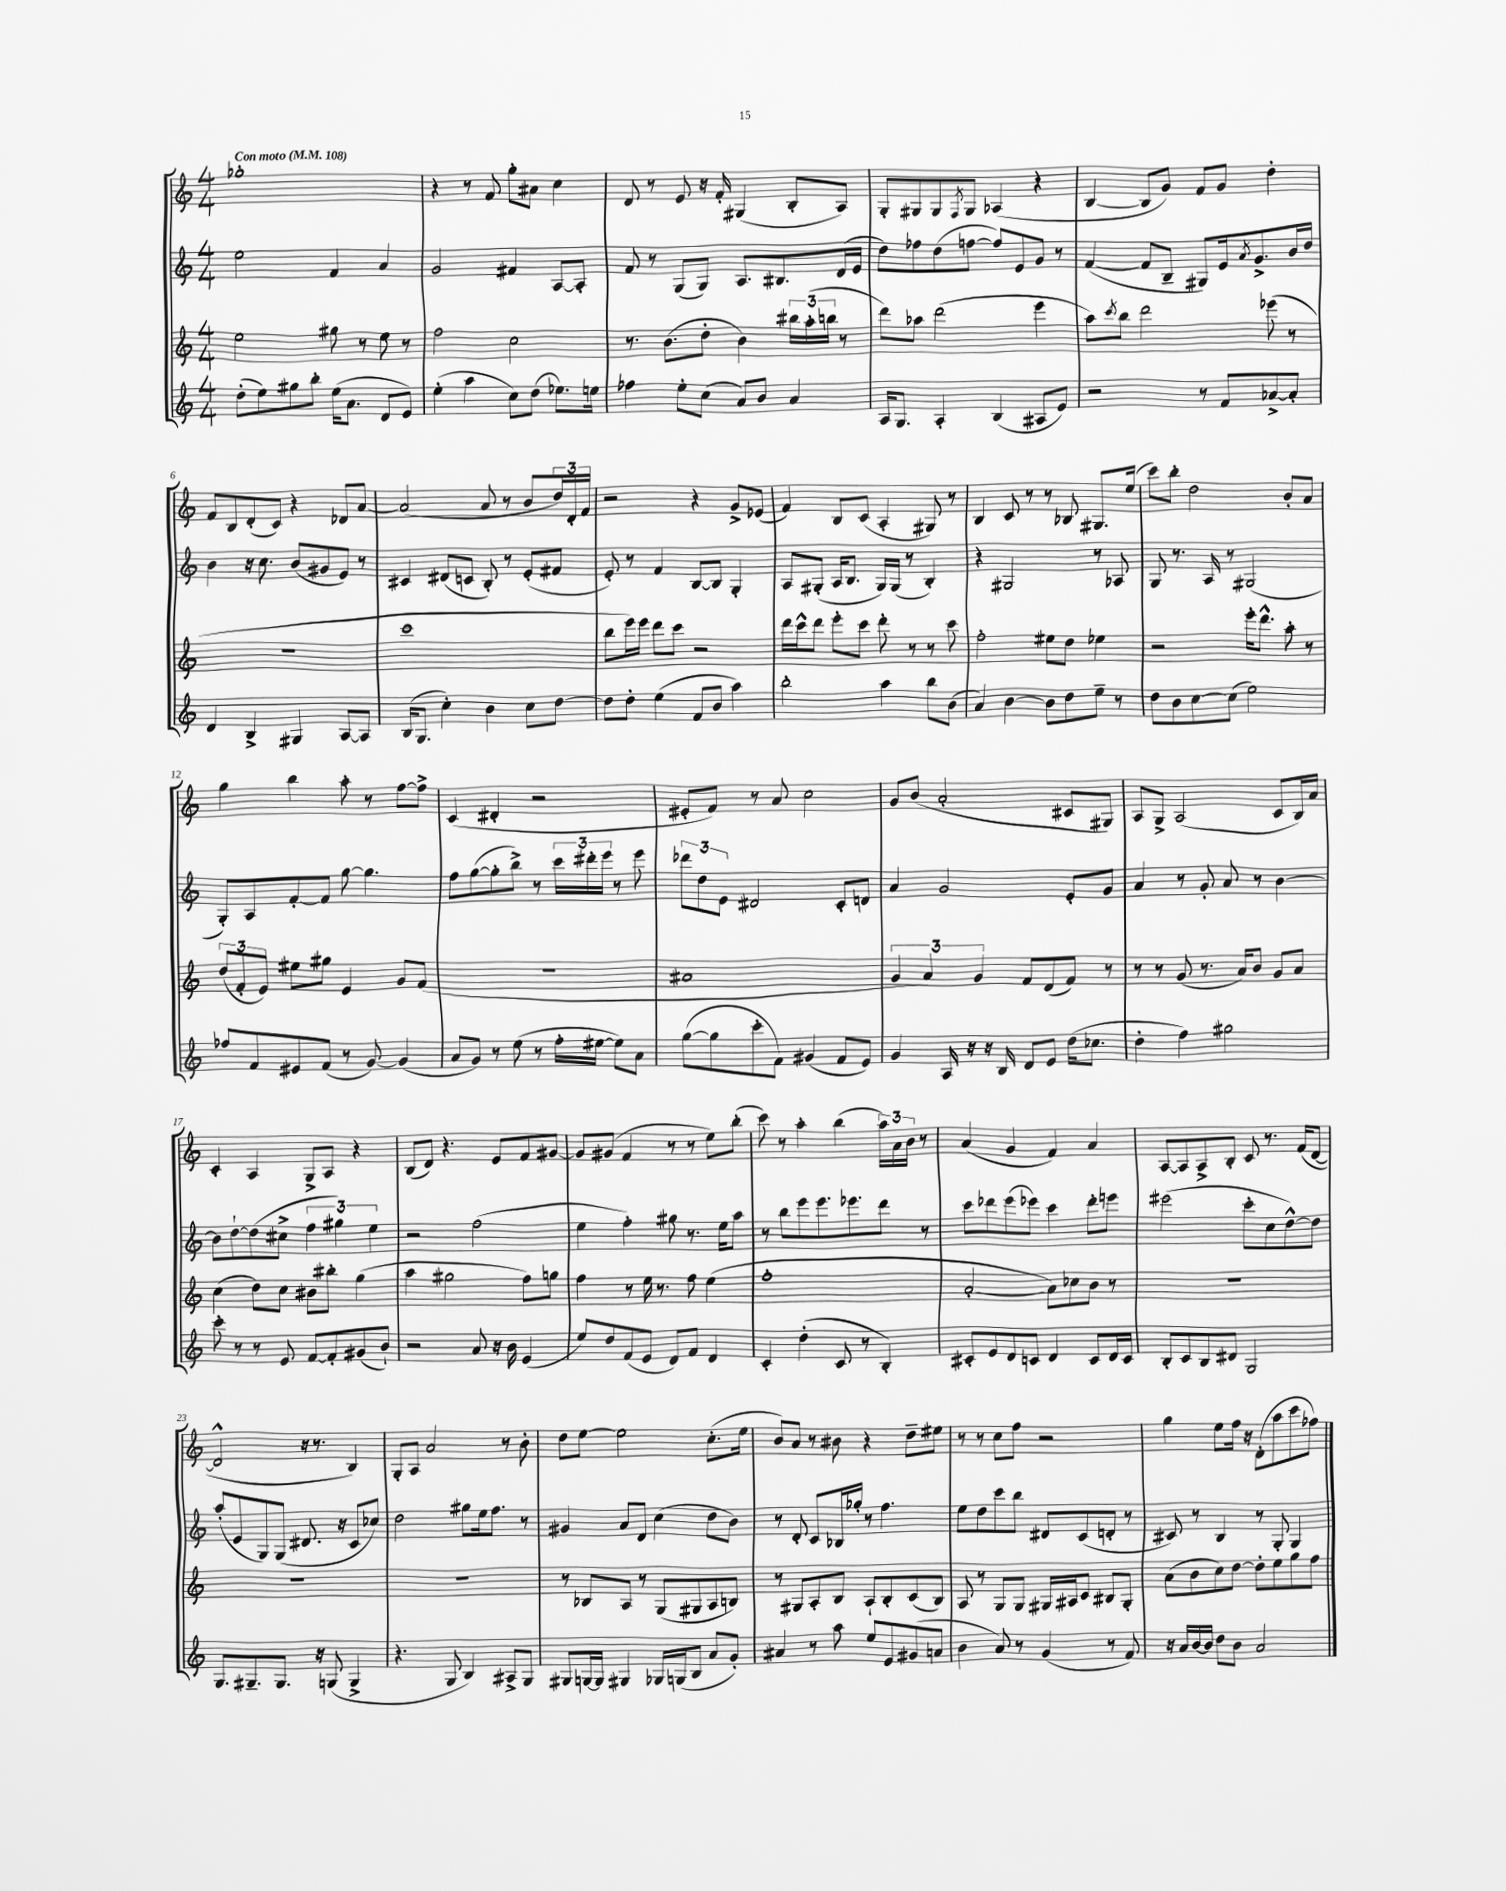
<<
\new StaffGroup <<
\new Staff = "s0" {
    \clef treble \key c \major \numericTimeSignature \time 4/4 \tempo "Con moto" 4 = 108
    ges''1-. |
    r4 r8 f'8 g''8-. ais'8 c''4 |
    d'8 r8 e'8 r16 f'16-. gis4( b8-. a8) |
    g8-. gis8 gis8 \acciaccatura { f8 } gis8 aes4( r4 |
    b4~ b8 g'8) f'8 g'8 d''4-. |
    f'8 b8 d'8-.( c'8) r4 des'8 a'8~ |
    a'2( a'8 r8 b'8 \tuplet 3/2 { d''16) d'16-. f'16 } |
    r2 r4 g'8-> ees'8( |
    f'4) b8 c'8( a4-. gis8) r8 |
    b4 c'8 r8 r8 bes8 gis8. e''16( |
    c'''8) b''8-. d''2 b'8-. a'8 |
    g''4 b''4 a''8-. r8 f''8~ f''8-> |
    c'4( dis'4-. r2 |
    eis'8-. f'8) r8 a'8 c''2 |
    g'8 b'8( a'2-. cis'8 gis8) |
    a8 g8-> a2( c'8 b16) a'16 |
    c'4-. a4 g8-> a8 r4 |
    b8( d'8) r4. e'8 f'8 gis'8~ |
    gis'8 gis'8( f'4 r8 r8 e''8) b''8-.( |
    c'''8) r8 a''4-. b''4( \tuplet 3/2 { a''16) a'16 b'16 } r8 |
    a'4( g'4 f'4) a'4 |
    a8~ a8 a8-> b8-. c'8 r8. f'16( d'8~ |
    d'2-^ r16 r8. b4) |
    g8-. a8 a'2 r8 b'8-. |
    d''8 e''8~ e''2 c''8.-.( e''16 |
    b'8) a'8 r8 bis'8 r4 d''8-- eis''8 |
    r8 r8 c''8 f''8 r2 |
    g''4 e''8 f''16 r16 d'8-.( a''8 c'''8 fes''8) \bar "|." |
}
\new Staff = "s1" {
    \clef treble \key c \major \numericTimeSignature \time 4/4
    e''2 f'4 a'4 |
    g'2 fis'4 a8~ a8-. |
    f'8 r8 g8( g8) a8. bis8. d'16( e'16 |
    d''8) fes''8 d''8( f''8~ f''8) e'8 g'8 r8 |
    f'4~( f'8 b8-- gis8) e'16 \acciaccatura { a'8 } g'8.-> b'16 d''16 |
    b'4 r16 c''8. b'8( gis'8 e'8) r8 |
    cis'4 dis'8( c'8 b8-.) r8 e'8-.( fis'8 |
    e'8-.) r8 f'4 b8~ b8 g4-. |
    a8 gis8-.( a16 b8. gis16) gis16( r8 b4-.) |
    r4 gis2 r8 aes8 |
    g8 r8. a16 r8 gis2( |
    g8-.) a8 f'8~-. f'8 g''8~ g''4. |
    f''8 g''8~( g''8-. b''8->) r8 \tuplet 3/2 { c'''16 dis'''16-. e'''16 } r8 e'''8 |
    \tuplet 3/2 { des'''8 d''8 e'8 } dis'2 c'8-. d'8 |
    a'4 g'2 e'8-. g'8 |
    a'4 r8 g'8-. a'8 r8 b'4~ |
    b'8 d''8~-! d''8( cis''8-> \tuplet 3/2 { f''4 gis''4) e''4 } |
    r2 f''2( |
    e''4 f''4-.) gis''8 r8. e''16 a''8 |
    r8 b''8 e'''8 e'''8. ees'''8. d'''8 r8 |
    c'''8 des'''8 e'''8( ees'''8) c'''4 des'''8-. e'''8 |
    eis'''2( c'''8-. c''8 d''8~-^) d''8 |
    a''8-.( e'8 g8) g8( dis'8. r16 c'8 ces''8) |
    d''2 gis''8 e''16 f''8. r8 |
    gis'4 a'8 d'8 c''4( d''8 b'8) |
    r8 d'8-. c'8 bes16 ges''16-. r8 f''4. |
    e''8 d''8 c'''8 b''8 dis'8 c'8( d'8-. r8 |
    cis'8) r8 b4 r8 g8-. g4 \bar "|." |
}
\new Staff = "s2" {
    \clef treble \key c \major \numericTimeSignature \time 4/4
    e''2 gis''8 r8 e''8 r8 |
    f''2 c''2 |
    r8. b'8.( d''8-. b'4) \tuplet 3/2 { bis''16 a''16-.( b''16 } r8 |
    d'''8) aes''8 d'''2( e'''4 |
    a''8) \acciaccatura { c'''8 } b''8 d'''2 ees'''8( r8 |
    R1 |
    c'''1 |
    b''8 e'''16) e'''16 d'''8 c'''8 r2 |
    d'''16 c'''16-^ d'''8 e'''8-. c'''8 d'''8-. r8 r8 c'''8 |
    f''2-. eis''8 d''8 ees''4 |
    r2 e'''16-. d'''8.-^ a''8-. r8 |
    \tuplet 3/2 { d''8( f'8-. e'8) } eis''8 gis''8 e'4 g'8 f'8( |
    R1 |
    ais'1 |
    \tuplet 3/2 { g'4 a'4) g'4 } f'8 d'8( f'8) r8 |
    r8 r8 g'8( r8. a'16) b'8 g'8 a'8 |
    c''4( d''8) c''8 bis'8 bis''8-. g''4( |
    a''4 gis''2 f''8) g''8 |
    f''4 r8 e''16 r8. f''8 e''4( |
    f''1-. |
    a'2~-. a'8) ces''8 b'8 r8 |
    R1 |
    R1 |
    R1 |
    r8 bes8 a8 r8 g8( gis8 a8 b8) |
    r8 gis8 a8-. b8 a8-! b8-. c'8( b8) |
    a8 r8 g8 g8 gis16 ais16 c'8 bis8 gis8-. |
    a'8( b'8 c''8) d''8~ d''8-. e''8 g''8 f''8 \bar "|." |
}
\new Staff = "s3" {
    \clef treble \key c \major \numericTimeSignature \time 4/4
    d''8-.( e''8) gis''8 b''8-. e''16( a'8. d'8 e'8) |
    e''4-.( a''4 c''8) d''8( ees''8.) e''16 |
    fes''4 e''8-. c''8( a'8) b'8 a'4 |
    a16 g8. a4-. b4( ais8 e'8) |
    r2 r8 f'8 aes'8~-> aes'8-. |
    d'4 b4-> gis4 a8~ a8 |
    b16( g8. c''4-.) b'4 c''8 d''8~ |
    d''8 d''8-. e''4( f'8 b'8 a''4) |
    b''2-. a''4 b''8 b'8( |
    a'4) b'4~ b'8 d''8 e''8-- r8 |
    d''8 b'8 c''8~ c''8( e''2) |
    fes''8 f'8 eis'8 f'8( r8 g'8~) g'4( |
    a'8 g'8) r8 e''8( r8 f''16-. eis''16~ eis''8) a'8 |
    g''8~( g''8 c'''8-. f'8) gis'4( f'8 e'8) |
    g'4 a16 r16 r16 b16 d'8 e'8 d''16( ces''8. |
    d''4-. f''4) gis''2 |
    c'''8-. r8 r8 e'8 f'8~ f'8-. gis'8( b'8-!) |
    r2 a'8 r16 b'16 e'4( |
    e''8) d''8 f'8( e'8 d'8) f'8 d'4 |
    c'4-. d''4-.( c'8 r8 b4-.) |
    cis'8-. e'8 d'8 c'8 d'4 c'8 d'16 c'16 |
    b8-. c'8 b8 dis'8 g2 |
    g8. gis8.-- gis8. r16 g8( g4-> |
    r4. g8 b4) ais8-> g8 |
    gis8 g16~ g16 gis4 ges16 g16( b8 a'8 g'8-.) |
    ais'4 r8 a''8 e''8 e'8 gis'8( a'8 |
    b'4 a'8) r8 g'4( r8 f'8) |
    r16 a'16 b'16~ b'16 d''8 b'8 a'2 \bar "|." |
}
>>
>>
